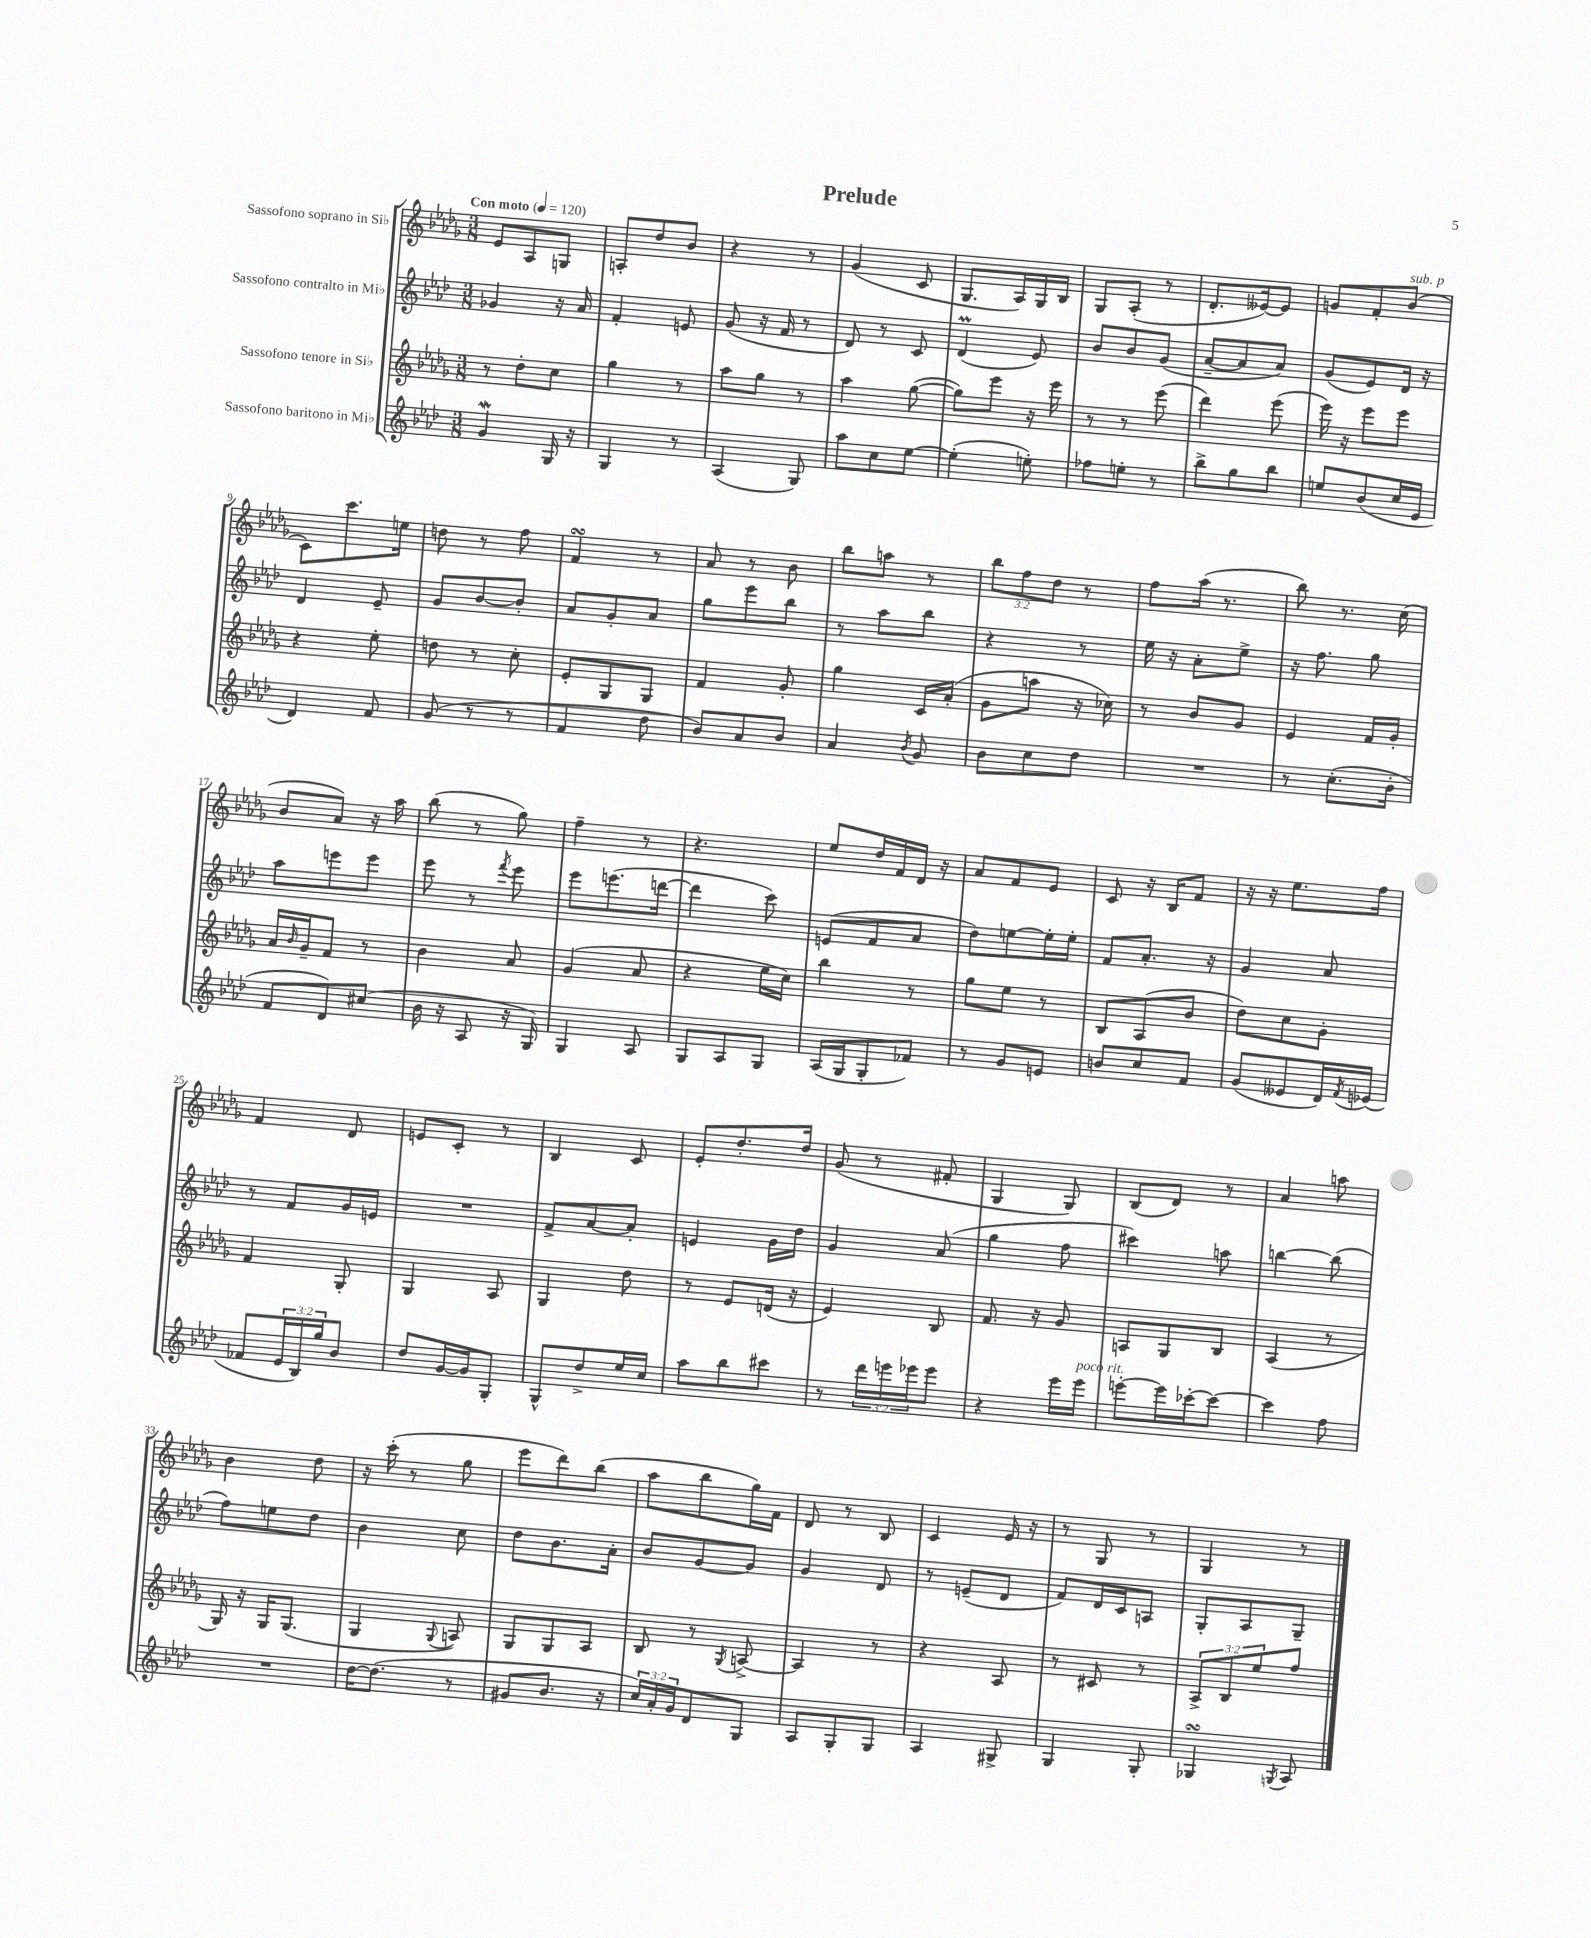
\header { title = "Prelude" }
<<
\new StaffGroup <<
\new Staff = "s0" \with { instrumentName = "Sassofono soprano in Sib" } {
    \clef treble \key des \major \numericTimeSignature \time 3/8 \override Staff.TupletNumber.text = #tuplet-number::calc-fraction-text \tempo "Con moto" 4 = 120
    ees'8 aes8 g8 |
    a8-. des''8 bes'8 |
    r4 r8 |
    ges'4( c'8 |
    ges8. aes16) ges16 bes16 |
    ges8 aes8-.( r8 |
    des'8.-. eeses'16~) eeses'8 |
    g'8 f'8-. bes'8^\markup { \italic "sub. p" }( |
    c'8) c'''8. e''16 |
    d''8 r8 f''8 |
    f'4\turn r8 |
    aes'8 r8 bes'8 |
    bes''8 a''8 r8 |
    \tuplet 3/2 { bes''8 f''8 des''8 } r8 |
    f''8 aes''16( r8. |
    bes''8) r8. c''16( |
    bes'8 aes'8) r16 aes''16 |
    bes''8( r8 ges''8) |
    f''4-- r8 |
    r4. |
    ees''8 des''16 f'16 des'16 r16 |
    aes'8 f'8 ees'8 |
    c'8 r16 bes16 f'8 |
    r16 r16 ees''8. f''16 |
    f'4 des'8 |
    e'8 c'8-. r8 |
    bes4 c'8 |
    ees'8-. des''8.-. des''16 |
    ges'8( r8 fis'8-. |
    ges4 ges8) |
    bes8( des'8) r8 |
    aes'4 a''8 |
    bes'4 des''8 |
    r16 c'''16-.( r8 ges''8 |
    ees'''8 des'''8) bes''8( |
    aes''8 bes''8 ges''16) f'16 |
    des'8 r8 bes8 |
    c'4 ees'16 r16 |
    r8 ges8 r8 |
    ges4 r8 \bar "|." |
}
\new Staff = "s1" \with { instrumentName = "Sassofono contralto in Mib" } {
    \clef treble \key aes \major \numericTimeSignature \time 3/8
    ges'4 r16 aes'16 |
    f'4-. e'8 |
    g'8( r16 f'16 r8 |
    des'8) r8 c'8 |
    des'4\prall( ees'8) |
    bes'8 bes'8 g'8( |
    aes'8~-- aes'8 aes'8) |
    g'8( ees'8) des'16 r16 |
    des'4 ees'8-- |
    g'8 bes'8~ bes'8-. |
    aes'8 g'8-. aes'8 |
    g''8 ees'''8 bes''8 |
    r8 aes''8 bes''8 |
    r4 r8 |
    ees''16 r16 aes'8-. ees''8-> |
    r16 f''8. g''8 |
    aes''8 e'''8 e'''8 |
    ees'''8 r8 \acciaccatura { f'''8 } ees'''8 |
    ees'''8 e'''8.( d'''16~ |
    d'''4 c'''8) |
    e'8( f'8 aes'8 |
    des''8) e''8~ e''16-. e''16-. |
    f'8 aes'8.-. r16 |
    g'4 aes'8 |
    r8 f'8 g'16 e'16 |
    R4. |
    f'8-> aes'8~ aes'8-. |
    e'4 g'16 des''16 |
    g'4 aes'8( |
    g''4 f''8 |
    cis'''4) a''8 |
    b''4~ b''8( |
    f''8) e''8 des''8 |
    bes'4 c''8 |
    des''8 bes'8. aes'16-. |
    bes'8 g'8~ g'8 |
    g'4 des'8 |
    r8 e'8--( des'8 |
    f'8) des'16 c'16 a8 |
    g8-. aes8 g8-- \bar "|." |
}
\new Staff = "s2" \with { instrumentName = "Sassofono tenore in Sib" } {
    \clef treble \key des \major \numericTimeSignature \time 3/8 \override Staff.TupletNumber.text = #tuplet-number::calc-fraction-text
    r8 des''8-. c''8 |
    ges''4 r8 |
    aes''8 ges''8 r8 |
    aes''4 ges''8~( |
    ges''8) ees'''8 r16 ees'''16 |
    r8 r8 ees'''8( |
    des'''4) ees'''8( |
    ees'''16) r16 ees'''8 ees'''8 |
    r4 ees''8-. |
    d''8 r8 c''8-. |
    ees'8-. ges8 ges8 |
    f'4 ges'8-. |
    ges''4 c'16 aes'16-.( |
    ges'8 a''8 r16 ces''16) |
    r8 bes'8 ges'8 |
    ees'4 f'16 ges'16-. |
    aes'16 \grace { bes'16 } ges'16-- f'8 r8 |
    bes'4 aes'8 |
    ges'4( aes'8 |
    r4 ees''16 c''16) |
    bes''4 r8 |
    ges''8 ees''8 r8 |
    bes8 aes8( bes'8 |
    des''8) c''8 ges'8-. |
    f'4 ges8-. |
    ges4 aes8 |
    ges4 des''8 |
    r8 ees'8 d'16( r16 |
    ees'4) bes8 |
    f'8. r16 ges'8 |
    a8 ges8 bes8 |
    aes4( r8 |
    ges16) r16 ges16 ges8.( |
    ges4 \appoggiatura { ges8 } a8) |
    ges8 ges8 aes8 |
    bes8 r8 \acciaccatura { ges8 } a8~-> |
    a4 r8 |
    r4 aes8 |
    r8 cis'8 r8 |
    \tuplet 3/2 { aes8-> bes8 ees''8 } f''8 \bar "|." |
}
\new Staff = "s3" \with { instrumentName = "Sassofono baritono in Mib" } {
    \clef treble \key aes \major \numericTimeSignature \time 3/8 \override Staff.TupletNumber.text = #tuplet-number::calc-fraction-text
    g'4\mordent g16 r16 |
    g4 r8 |
    aes4( g8) |
    aes''8 c''8 ees''8~ |
    ees''4-.( e''8-.) |
    fes''8 e''8-. r8 |
    bes''8-> g''8 bes''8 |
    e''8 bes'8( c''16 ees'16 |
    des'4) f'8 |
    g'8( r8 r8 |
    f'4 des''8 |
    bes'8) aes'8 bes'8 |
    aes'4 \acciaccatura { bes'8 } g'8 |
    bes'8 c''8 des''8 |
    R4. |
    r8 c''8.-.( bes'16-. |
    f'8 des'8) cis''8( |
    bes'16 r16 aes8 r16 g16) |
    g4 aes8 |
    g8 aes8 g8 |
    aes16( g16 g8-. fes'8) |
    r8 g'8 e'8 |
    b'8 c''8 f'8 |
    g'8( eeses'8 des'16) \acciaccatura { f'8 } ees'16( |
    fes'8 \tuplet 3/2 { ees'16 bes16) g''16 } bes'8 |
    des''8 g'16~ g'16 g8-. |
    g8-^ des''8-> ees''16 c''16 |
    aes''8 bes''8 cis'''8 |
    r8 \tuplet 3/2 { des'''16 e'''16 ees'''16 } ees'''8 |
    r4 ees'''16 ees'''16^\markup { \italic "poco rit." } |
    e'''8~-. e'''16 ces'''16~-. ces'''8~ |
    ces'''4 f''8 |
    R4. |
    des''16~ des''8.( r8 |
    gis'8 bes'8. r16 |
    \tuplet 3/2 { c''16) aes'16-. g'16 } des'8 g8 |
    aes8 g8-. g8 |
    aes4 gis8-> |
    g4 g8-. |
    ges4\turn \acciaccatura { g8 } aes8 \bar "|." |
}
>>
>>
